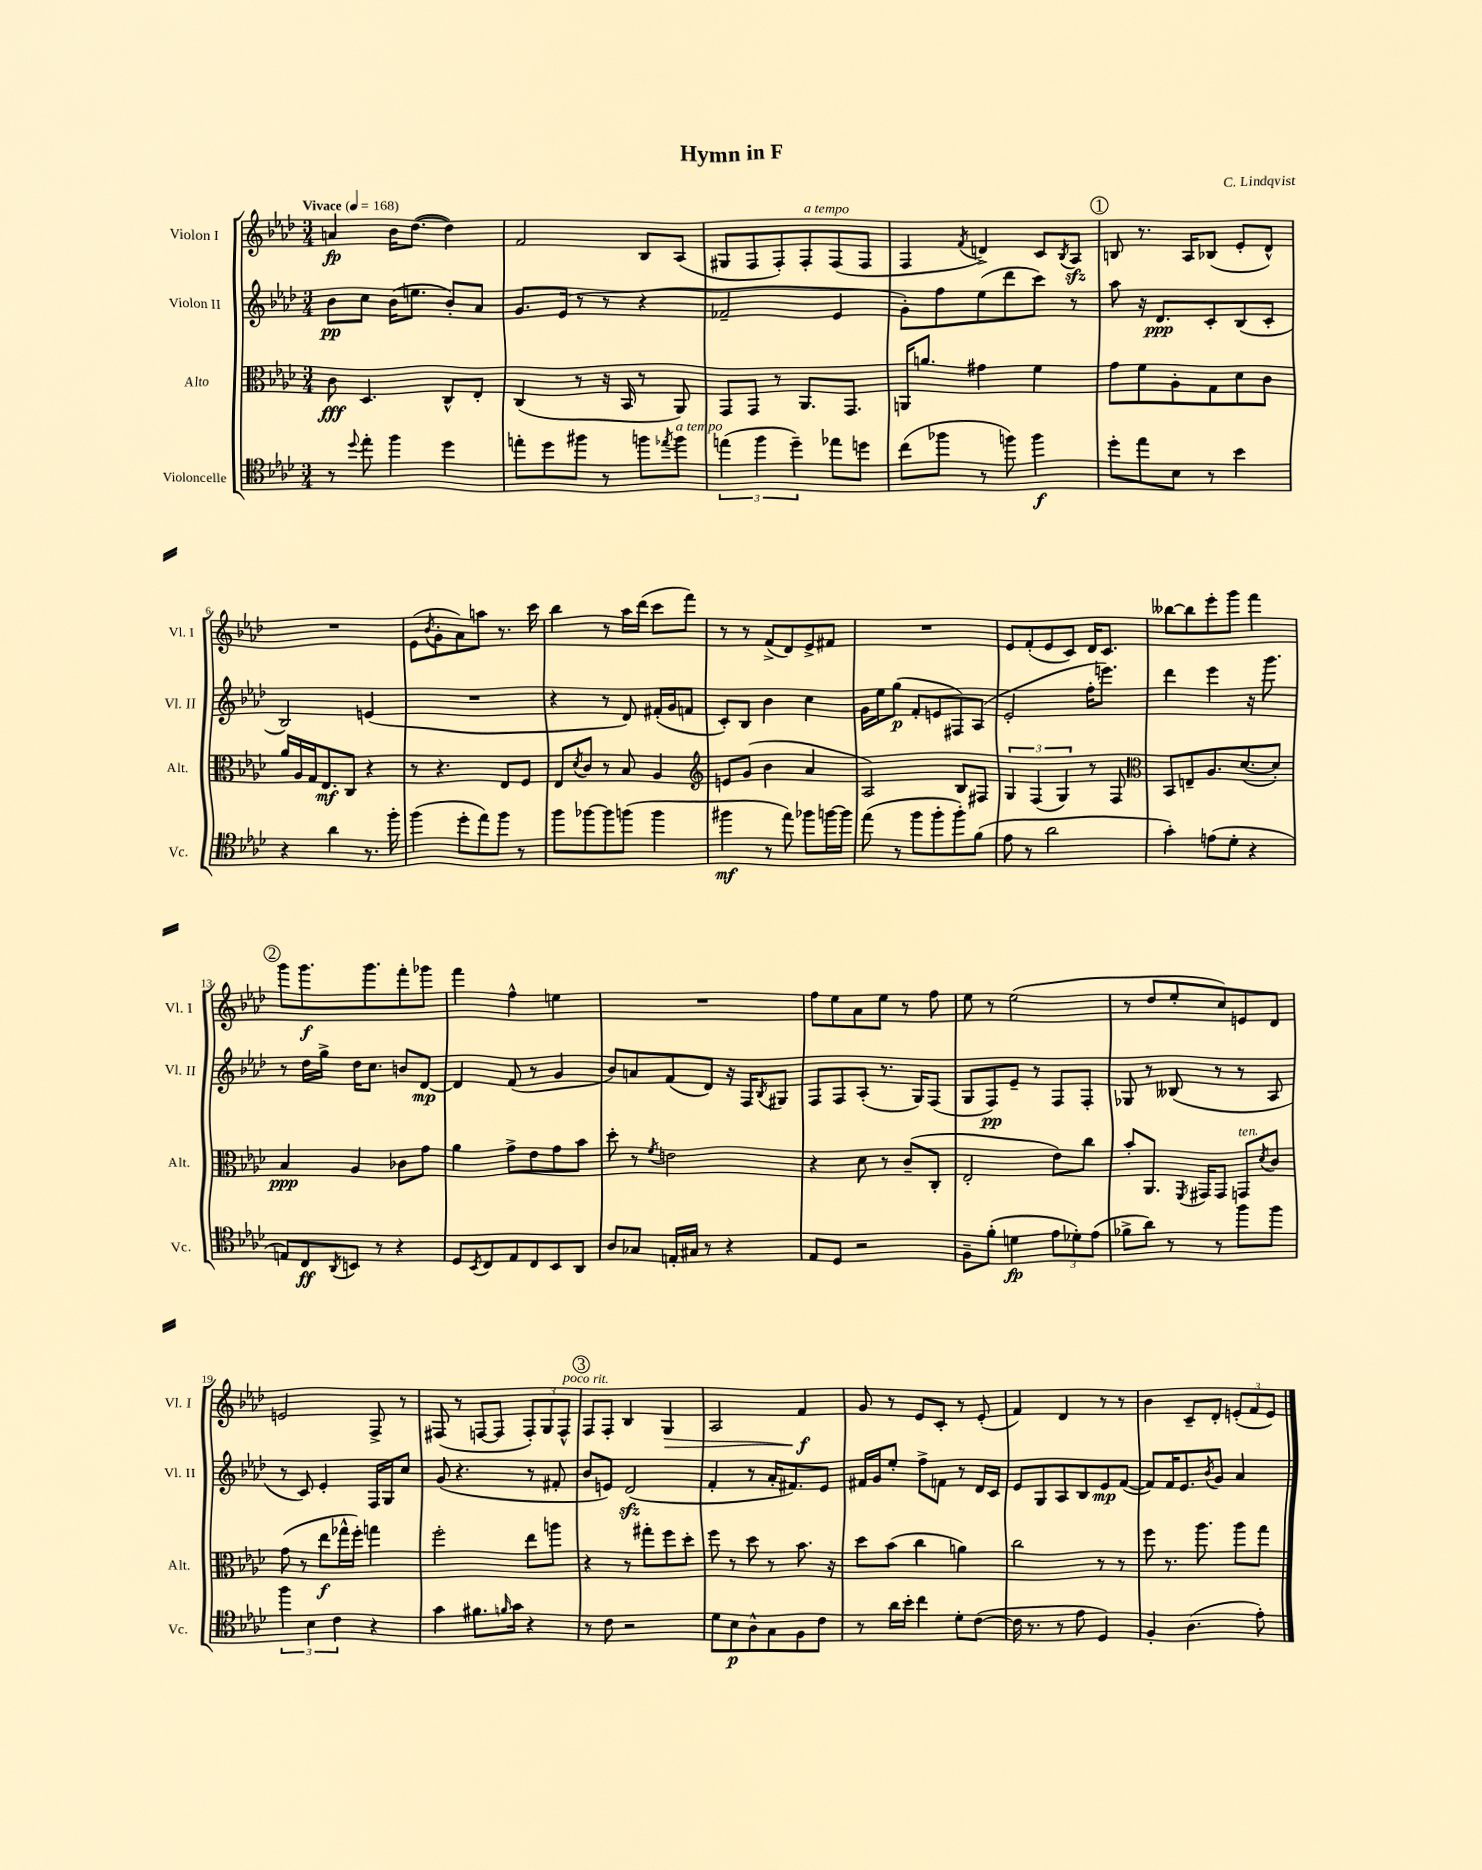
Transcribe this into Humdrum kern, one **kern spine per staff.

**kern	**kern	**kern	**kern
*staff4	*staff3	*staff2	*staff1
*clefC4	*clefC3	*clefG2	*clefG2
*k[b-e-a-d-]	*k[b-e-a-d-]	*k[b-e-a-d-]	*k[b-e-a-d-]
*M3/4	*M3/4	*M3/4	*M3/4
*MM168	*MM168	*MM168	*MM168
8r	8c	8b-	4a
8qqdd-	.	.	.
8ee-'	4.D-	8cc	.
4ff	.	(16b-	16b-
.	.	8.ee	([8.dd-
4dd-	8C^^	8b-')	4dd-])
.	8E-'	8a-	.
=	=	=	=
8ee'	(4C	8.g	2f
8dd-	.	.	.
.	.	(16e-	.
8ff#	8r	8r	.
8r	16r	8r	.
.	16BB-	.	.
8ff	8r	4r	8B-
8qee-	.	.	.
8ff	8AA-)	.	(8A-
=	=	=	=
(6ee	8GG	2f-~	8G#
.	8GG	.	8F
6ff	.	.	.
.	8r	.	8F')
6dd-~)	.	.	.
.	8.AA-	.	8F'
8ee-	.	4e-	(8F
.	8.GG	.	.
8dd	.	.	8F
=	=	=	=
(8cc	16AA	8g')	4F
.	8.a	.	.
8ff-	.	8ff	.
.	.	.	8qf
8r	4g#	(8ee-	4d^)
8ff)	.	8ddd-	.
4ff	4f	8ccc)	8c
.	.	.	8qB-
.	.	8r	8A-
=	=	=	=
8dd-'	8g	8aa-	8B
8ee-	8f	16r	8.r
.	.	8.d-	.
8B-	8A-'	.	.
.	.	.	16A-
8r	8G	8c'	(8B-
4b-	8d-	(8B-	8e-'
.	8c	8c'	8d-^^)
=	=	=	=
4r	16a-	2B-)	2.r
.	16A-	.	.
.	16G	.	.
.	8.E-	.	.
4a-	.	.	.
.	8C	.	.
8.r	4r	(4e	.
16ff'	.	.	.
=	=	=	=
(4ff	8r	2.r	(8e-
.	.	.	8qb-
.	4.r	.	8g'
8dd-'	.	.	8a-)
8ee-)	.	.	8aa
8ff	8E-	.	8.r
8r	8F	.	.
.	.	.	16ccc
=	=	=	=
8ff	8E-	4r	4bb-
.	8qd-	.	.
[8ff-	8c	.	.
8ff-]	8r	8r	8r
(8ff	8B-	8d-)	16aa-
.	.	.	(16ddd-
4ff	4A-	(16f#'	8ccc
.	.	16g	.
.	.	8f	8fff)
=	=	=	=
*	*clefG2	*	*
4ff#	8e	8c')	8r
.	(8g	8B-	8r
8r	4b-	4b-	(8f^
8ee-)	.	.	8d-)
8ff-	4a-	4cc	8e-^
[16ff	.	.	8f#
16ff]	.	.	.
=	=	=	=
(8ee-	2A-)	16g	2.r
.	.	16ee-	.
8r	.	(8gg	.
8ff	.	8f'	.
8ff'	.	8e	.
8ff')	8B-	8F#)	.
(8f	8F#	(8A-	.
=	=	=	=
8e-	6G	2e-'	8e-
8r	.	.	(8f'
.	(6F	.	.
2a-	.	.	8e-
.	6G)	.	.
.	.	.	8c)
.	8r	16ff'	16d-
.	.	8.eee)	8.c
.	8F	.	.
=	=	=	=
*	*clefC3	*	*
4g')	8BB-	4ddd-	[8bb--
.	8E~	.	8bb--]
(8e	8.A-	4eee-	8eee-'
8d-'	.	.	8ggg
.	([8.d-	.	.
4r	.	16r	4fff
.	.	8.ggg	.
.	8d-'])	.	.
=	=	=	=
8E)	4B-	8r	8ggg
8C	.	16dd-	8.ggg
.	.	16gg^	.
8qAA-	.	.	.
8BB	4A-	16dd-	.
.	.	8.cc	8.ggg
8r	.	.	.
4r	8c-	8b	8fff'
.	8g	[8d-	8ggg-
=	=	=	=
8D-	4a-	4d-]	4fff
8qBB-	.	.	.
8C	.	.	.
8E-	8g^	(8f	4ff^^
8C	8e-	8r	.
8BB-	8g	4g	4ee
8AA-	8b-	.	.
=	=	=	=
8A-	8dd-'	8b-)	2.r
8G-	8r	8a	.
.	8qf	.	.
16E'	2e	(8f	.
16G#	.	.	.
8r	.	8d-)	.
4r	.	16r	.
.	.	16F	.
.	.	8qB-	.
.	.	8G#	.
=	=	=	=
8E-	4r	8F	8ff
8D-	.	8F	8ee-
2r	8d-	(8A-'	8a-
.	8r	8.r	8ee-
.	(8c~	.	8r
.	.	16G)	.
.	8C'	(8F	8ff
=	=	=	=
8F~	2E-'	8G	8ee-
(8f'	.	8F)	8r
4d	.	8e-~	(2ee-
.	.	8r	.
12e-	8e-)	8F	.
12d-')	.	.	.
.	8cc	8F'	.
(12e-	.	.	.
=	=	=	=
8f-^	8b-'	8G-	8r
8a-)	8.AA-	8r	8dd-
8r	.	(8B--	8ee-'
.	8qFF	.	.
.	16GG#	.	.
8r	8GG#	8r	8cc)
8ff	8GG	8r	8e
.	8qd-	.	.
8ff	8c	8A-	8d-
=	=	=	=
6ff	(8g	8r	2e
.	8r	8c)	.
6B-	.	.	.
.	8ee-	4e-'	.
6c	.	.	.
.	16gg-^^	.	.
.	16ff')	.	.
4r	4gg	16F	8F^
.	.	16G	.
.	.	8cc	8r
=	=	=	=
4g	2ff'	(8g	(8F#
.	.	4.r	8r
8.f#	.	.	[8F
.	.	.	8F]
16qqf	.	.	.
16g	.	.	.
4r	8ee-	8r	12F')
.	.	.	12G
.	8aa	8f#'	.
.	.	.	12F^^
=	=	=	=
8r	4r	8b-	8F
8c	.	8e)	8F'
2r	8r	(2d-	4B-
.	8gg#'	.	.
.	8ff	.	4G
.	8dd-'	.	.
=	=	=	=
8d-	8ff	4f'	2A-
8B-	8r	.	.
8A-^^	8dd-	8r	.
8G	8r	16a-'	.
.	.	8.f#)	.
8F	8.b-	.	4f
8c	.	8e-	.
.	16r	.	.
=	=	=	=
8r	8dd-	16f#	8g
.	.	16g	.
16a-	(8b-	8ee-'	8r
16b-'	.	.	.
4cc	4cc	8ff^	8e-
.	.	8f	8c'
8d-'	4a)	8r	8r
([8c	.	16d-	(8e-'
.	.	16c	.
=	=	=	=
16c]	2cc	8e-	4f)
8.r	.	.	.
.	.	8G	.
8r	.	8A-	4d-
8e-	.	8B-	.
4D-)	8r	8e-	8r
.	8r	([8f	8r
=	=	=	=
4F'	8ff	8f])	4b-
.	8.r	16f	.
.	.	8.e-	.
(4.A-	.	.	8c~
.	8.aa-	.	.
.	.	8qb-	.
.	.	8g	8d-'
.	8aa-	4a-	(12e'
.	.	.	12f
8e-')	8gg	.	.
.	.	.	12e)
==	==	==	==
*-	*-	*-	*-
